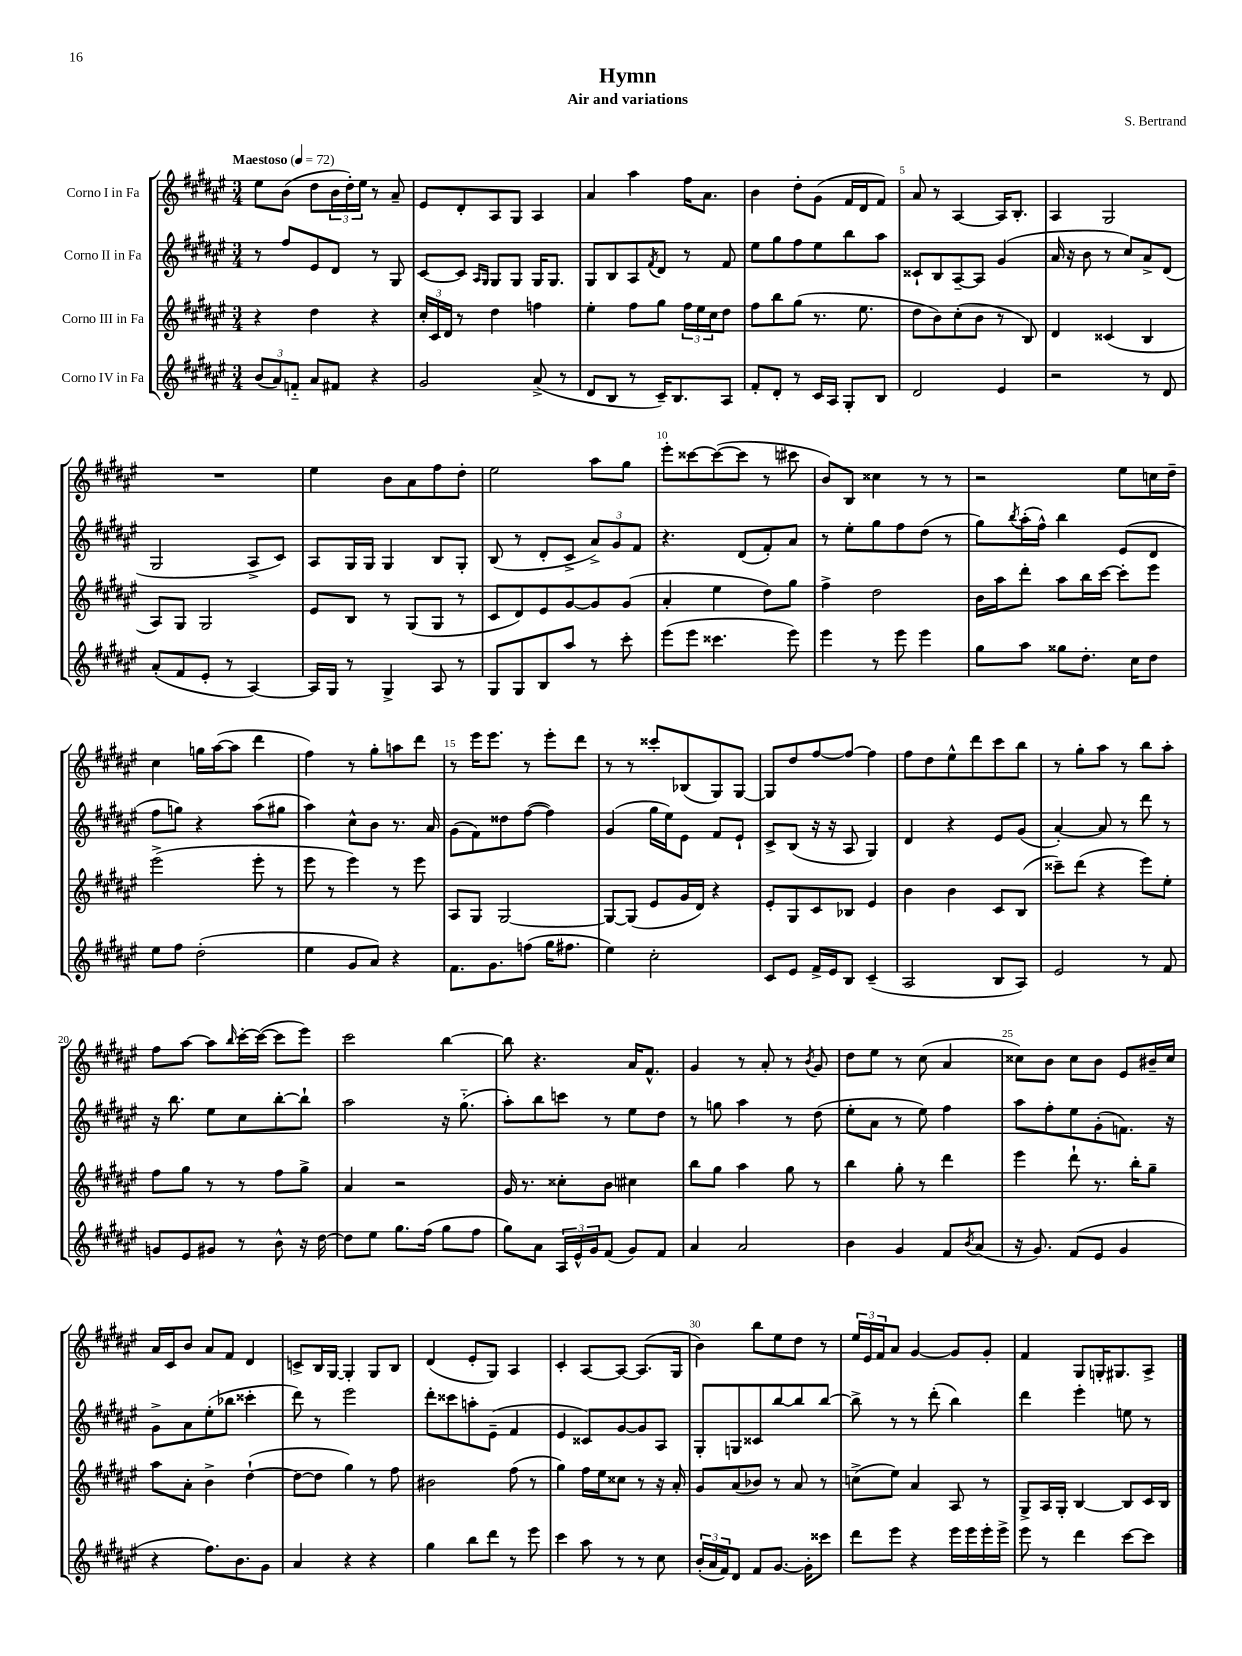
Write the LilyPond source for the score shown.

\header { title = "Hymn" composer = "S. Bertrand" subtitle = "Air and variations" }
<<
\new StaffGroup <<
\new Staff = "s0" \with { instrumentName = "Corno I in Fa" } {
    \clef treble \key fis \major \numericTimeSignature \time 3/4 \tempo "Maestoso" 4 = 72
    eis''8 b'8( dis''8 \tuplet 3/2 { b'16 dis''16-.) eis''16 } r8 ais'8-- |
    eis'8 dis'8-. ais8 gis8 ais4 |
    ais'4 ais''4 fis''16 ais'8. |
    b'4 dis''8-. gis'8( fis'16 dis'16 fis'8) |
    ais'8 r8 ais4~ ais16 b8.-. |
    ais4 gis2 |
    R2. |
    eis''4 b'8 ais'8 fis''8 dis''8-. |
    eis''2 ais''8 gis''8 |
    eis'''8-. cisis'''8~ cisis'''8~( cisis'''8 r8 cis'''8 |
    b'8) b8 cisis''4 r8 r8 |
    r2 eis''8 c''16 dis''16-- |
    cis''4 g''16 ais''16~( ais''8 dis'''4 |
    fis''4) r8 gis''8-. a''8 dis'''8 |
    r8 eis'''16 eis'''8. r8 eis'''8-. dis'''8 |
    r8 r8 cisis'''8-. bes8( gis8) gis8~ |
    gis8 dis''8 fis''8~ fis''8~ fis''4 |
    fis''8 dis''8 eis''8-^ dis'''8 cis'''8 b''8 |
    r8 gis''8-. ais''8 r8 b''8 ais''8-. |
    fis''8 ais''8~ ais''8 \grace { b''16 } cis'''16~-. cis'''16~( cis'''8 eis'''8) |
    cis'''2 b''4~ |
    b''8 r4. ais'16 fis'8.-^ |
    gis'4 r8 ais'8-. r8 \acciaccatura { b'8 } gis'8 |
    dis''8 eis''8 r8 cis''8( ais'4 |
    cisis''8) b'8 cisis''8 b'8 eis'8 bis'16-- cisis''16 |
    ais'16 cis'16 b'8 ais'8 fis'8 dis'4 |
    c'8-> b16 gis16~ gis4-. gis8 b8 |
    dis'4( eis'8-. gis8) ais4 |
    cis'4-. ais8~ ais8~ ais8.( gis16 |
    b'4) b''8 eis''8 dis''8 r8 |
    \tuplet 3/2 { eis''16 eis'16 fis'16 } ais'8 gis'4~ gis'8 gis'8-. |
    fis'4 gis8 g16-. gis8. ais8-> \bar "|." |
}
\new Staff = "s1" \with { instrumentName = "Corno II in Fa" } {
    \clef treble \key fis \major \numericTimeSignature \time 3/4
    r8 fis''8 eis'8 dis'8 r8 gis8 |
    cis'8~ cis'8 \grace { ais16 gis16 } gis8 gis8 gis16 gis8. |
    gis8 b8 ais8 \acciaccatura { fis'8 } dis'8 r8 fis'8 |
    eis''8 gis''8 fis''8 eis''8 b''8 ais''8 |
    cisis'8-! b8 ais8~-- ais8 gis'4( |
    ais'16 r16 b'8 r8 cis''8) ais'8-> dis'8( |
    gis2 ais8-> cis'8) |
    ais8 gis16 gis16 gis4 b8 gis8-. |
    b8( r8 dis'8-. cis'8-> \tuplet 3/2 { ais'8->) gis'8 fis'8 } |
    r4. dis'8( fis'8-.) ais'8 |
    r8 eis''8-. gis''8 fis''8 dis''8( r8 |
    gis''8) \acciaccatura { b''8 } ais''16-.( fis''16-^) b''4 eis'8( dis'8 |
    fis''8 g''8) r4 ais''8( gis''8 |
    ais''4) cis''8-^ b'8 r8. ais'16 |
    gis'8( fis'8) disis''8 fis''8~( fis''4) |
    gis'4( gis''16 eis''16) eis'8 fis'8 eis'8-! |
    cis'8-> b8( r16 r16 ais8 gis4) |
    dis'4 r4 eis'8 gis'8( |
    ais'4~-.) ais'8 r8 dis'''8 r8 |
    r16 b''8. eis''8 cis''8 b''8~-. b''8-! |
    ais''2 r16 gis''8.-_( |
    ais''8-.) b''8 c'''8 r8 eis''8 dis''8 |
    r8 g''8 ais''4 r8 dis''8( |
    eis''8-. ais'8 r8 eis''8) fis''4 |
    ais''8 fis''8-. eis''8 gis'8-.( f'8.) r16 |
    gis'8-> ais'8 eis''8-.( bes''8 cisis'''4-. |
    dis'''8) r8 eis'''2 |
    dis'''8-. cisis'''8 a''8-. eis'8--( fis'4 |
    eis'4 cisis'8) gis'8~ gis'8 ais8 |
    gis8-. g8 cisis'8 b''8~ b''8 b''8~ |
    b''8-> r8 r8 dis'''8-.( b''4) |
    dis'''4 eis'''4-. e''8 r8 \bar "|." |
}
\new Staff = "s2" \with { instrumentName = "Corno III in Fa" } {
    \clef treble \key fis \major \numericTimeSignature \time 3/4
    r4 dis''4 r4 |
    \tuplet 3/2 { cis''16-. cis'16 dis'16 } r8 dis''4 f''4 |
    eis''4-. fis''8 gis''8 \tuplet 3/2 { fis''16 eis''16 cis''16 } dis''8 |
    fis''8 b''8 gis''8( r8. eis''8. |
    dis''8 b'8) cis''8-.( b'8 r8 b8) |
    dis'4 cisis'4( b4 |
    ais8) gis8 gis2 |
    eis'8 b8 r8 gis8( gis8 r8 |
    cis'8 dis'8) eis'8 gis'8~ gis'8 gis'8( |
    ais'4-. eis''4 dis''8) gis''8 |
    fis''4-> dis''2 |
    b'16 ais''16 dis'''8-. ais''8 b''16 cis'''16~ cis'''8-. eis'''8 |
    eis'''2->( eis'''8-. r8 |
    eis'''8 r8 eis'''4) r8 eis'''8 |
    ais8 gis8 gis2~ |
    gis8~ gis8( eis'8 gis'16 dis'16) r4 |
    eis'8-. gis8 cis'8 bes8 eis'4 |
    b'4 b'4 cis'8 b8( |
    cisis'''8--) dis'''8( r4 eis'''8) eis''8-. |
    fis''8 gis''8 r8 r8 fis''8 gis''8-> |
    ais'4 r2 |
    gis'16 r8. cisis''8-. b'8 cis''4 |
    b''8 gis''8 ais''4 gis''8 r8 |
    b''4 gis''8-. r8 dis'''4 |
    eis'''4 dis'''8-! r8. b''16-. gis''8-- |
    ais''8 ais'8-. b'4-> dis''4~-!( |
    dis''8~ dis''8 gis''4) r8 fis''8 |
    bis'2 fis''8( r8 |
    gis''4) fis''16 eis''16 cisis''8 r8 r16 ais'16-. |
    gis'8 ais'8( bes'8) r8 ais'8 r8 |
    c''8->( eis''8) ais'4 ais8 r8 |
    gis8-> ais16 gis16-. b4~ b8 cis'16 b16 \bar "|." |
}
\new Staff = "s3" \with { instrumentName = "Corno IV in Fa" } {
    \clef treble \key fis \major \numericTimeSignature \time 3/4
    \tuplet 3/2 { b'8( ais'8) f'8-_ } ais'8 fis'8 r4 |
    gis'2 ais'8->( r8 |
    dis'8 b8 r8 cis'16--) b8. ais8 |
    fis'8-. dis'8-. r8 cis'16 ais16 gis8-. b8 |
    dis'2 eis'4 |
    r2 r8 dis'8 |
    ais'8-.( fis'8 eis'8-. r8 ais4~) |
    ais16 gis16 r8 gis4-> ais8 r8 |
    gis8 gis8 b8 ais''8 r8 cis'''8-. |
    eis'''8( eis'''8 cisis'''4. eis'''8) |
    eis'''4 r8 eis'''8 eis'''4 |
    gis''8 ais''8 gisis''8 dis''8.-. cis''16 dis''8 |
    eis''8 fis''8 dis''2-.( |
    eis''4 gis'8 ais'8) r4 |
    fis'8. gis'8. f''8( gis''16 fis''8. |
    eis''4) cis''2-. |
    cis'8 eis'8 fis'16-> eis'16 b8 cis'4--( |
    ais2 b8 ais8) |
    eis'2 r8 fis'8 |
    g'8 eis'8 gis'8 r8 b'8-^ r16 dis''16~ |
    dis''8 eis''8 gis''8. fis''16( gis''8 fis''8 |
    gis''8) ais'8 \tuplet 3/2 { ais16 eis'16-^ gis'16 } fis'8( gis'8) fis'8 |
    ais'4 ais'2 |
    b'4 gis'4 fis'8 \acciaccatura { b'8 } ais'8( |
    r16 gis'8.) fis'8( eis'8 gis'4 |
    r4 fis''8.) b'8. gis'8 |
    ais'4 r4 r4 |
    gis''4 b''8 dis'''8 r8 eis'''8 |
    cis'''4 ais''8 r8 r8 cis''8 |
    \tuplet 3/2 { b'16-.( ais'16 fis'16) } dis'8 fis'8 gis'8.~ gis'16-. cisis'''8 |
    dis'''8 eis'''8 r4 eis'''16 eis'''16 eis'''16-. eis'''16-> |
    eis'''8 r8 dis'''4 cis'''8~ cis'''8 \bar "|." |
}
>>
>>
\layout { \context { \Score \override BarNumber.break-visibility = ##(#f #t #t) barNumberVisibility = #(every-nth-bar-number-visible 5) } }
